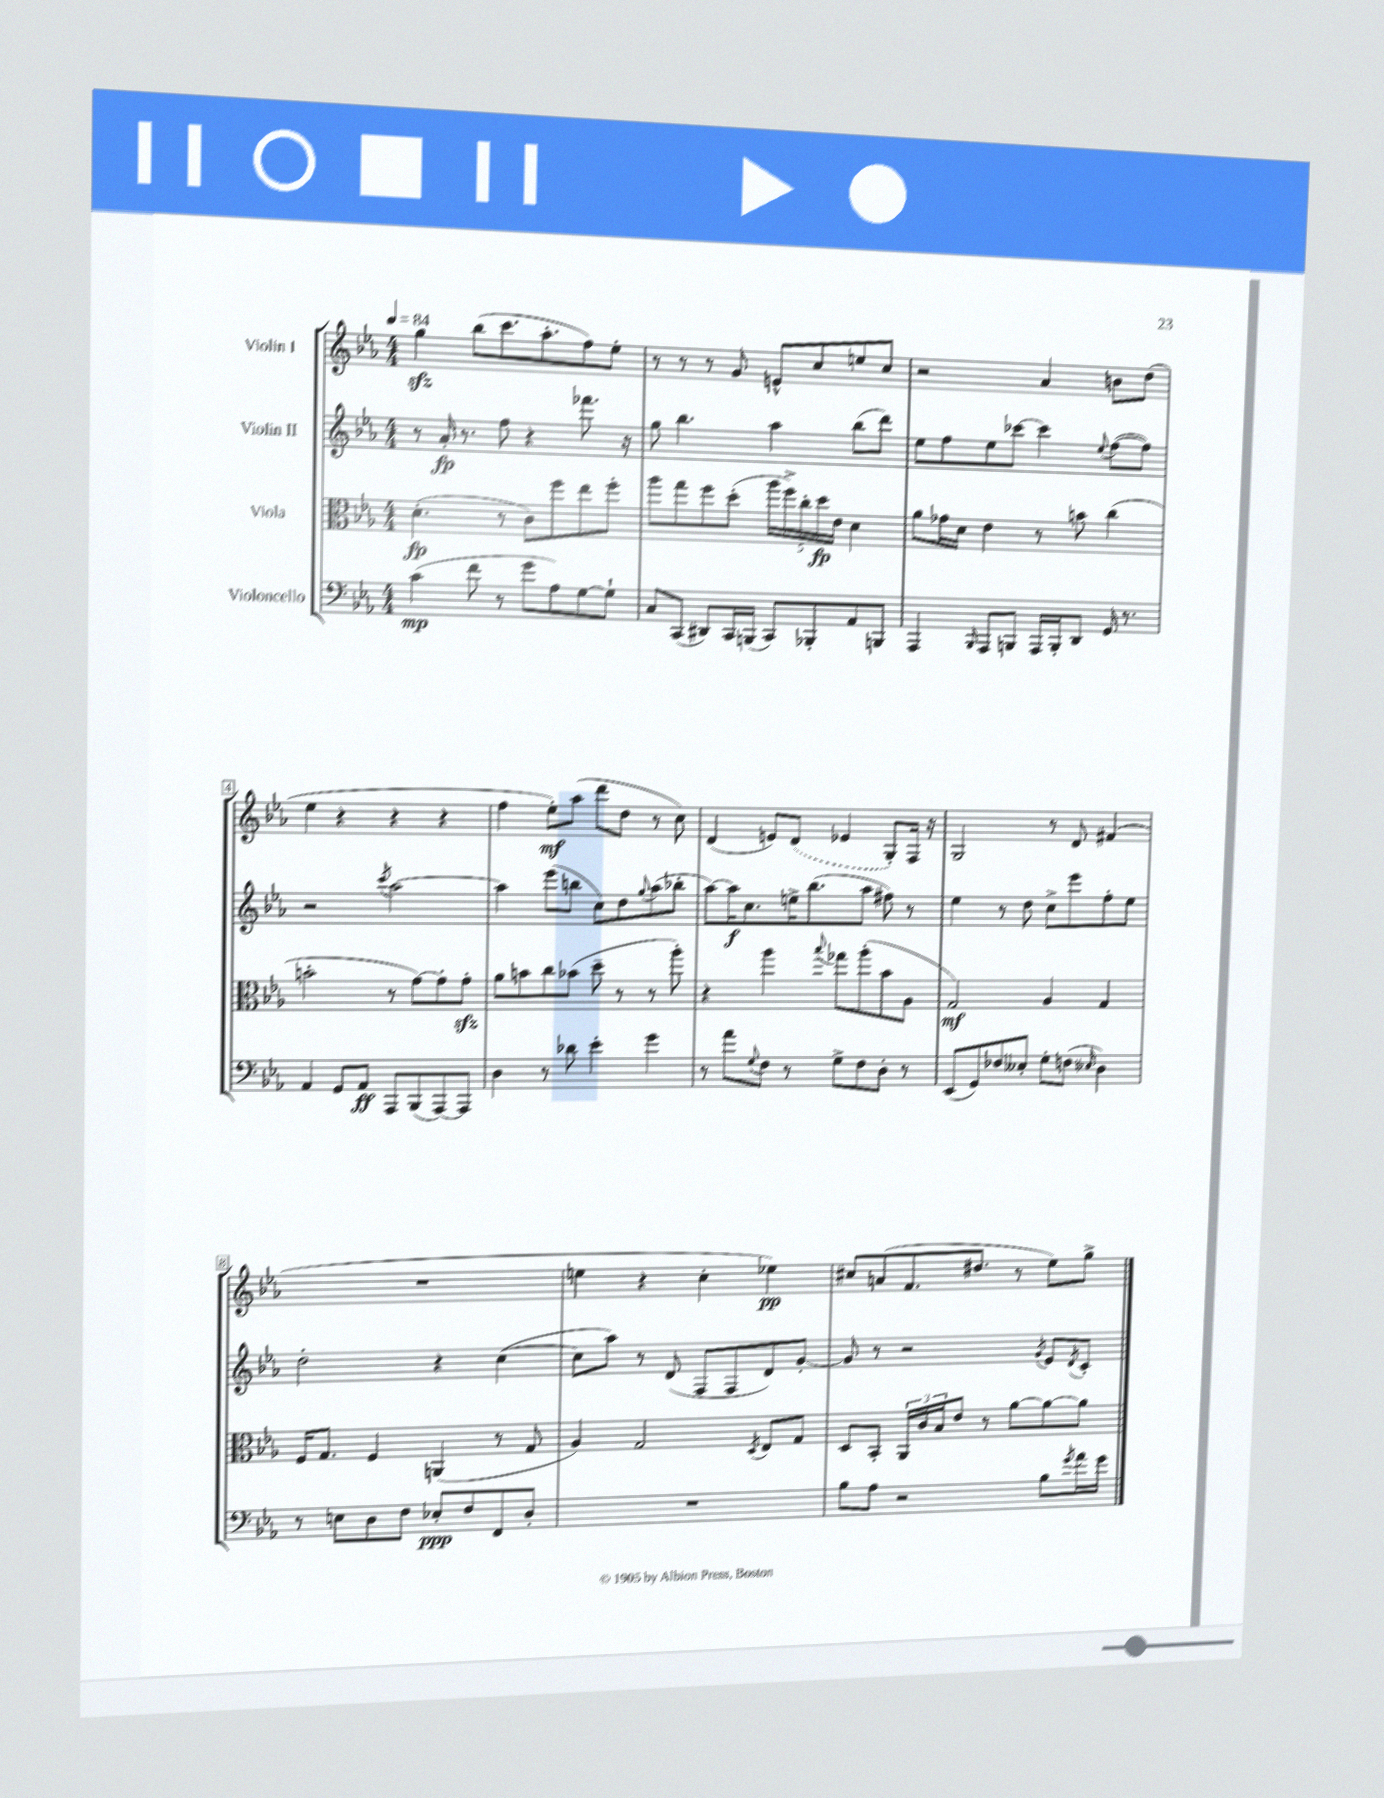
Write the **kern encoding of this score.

**kern	**kern	**kern	**kern
*staff4	*staff3	*staff2	*staff1
*clefF4	*clefC3	*clefG2	*clefG2
*k[b-e-a-]	*k[b-e-a-]	*k[b-e-a-]	*k[b-e-a-]
*M4/4	*M4/4	*M4/4	*M4/4
*MM84	*MM84	*MM84	*MM84
(4c\	(4.d'\	8r	4gg\
.	.	16a-'/	.
.	.	8.r	.
8f\	.	.	(8bb-\L
8r	8r	8ff\	8.ccc\
8g\L	8c\L)	4r	.
.	.	.	8.aa-'\
8A-\)	8ff\	.	.
[8G\	8ee-\	8.fff-\	8ff\)
8G`\]J	8ff'\J	.	8ee-'\J
.	.	16r	.
=	=	=	=
8C/L	8aa-\L	8gg\	8r
(8CC/J	8gg\	4.bb-\	8r
8DD#/L)	8ff\	.	8r
16CC/L	(8dd'\J	.	8g/
(16BBB/JJ	.	.	.
8CC/L)	20aa-\LL	4aa-\	8e^^/L
.	20ff^\)	.	.
.	20cc'\	.	.
8BBB-'/	.	.	8cc/
.	20dd\	.	.
.	20e-\JJ	.	.
8AA-/	4d\	(8bb-\L	8ee/
8BBB/J	.	8ddd\J)	8cc/J
=	=	=	=
4AAA-/	8a-\L	8ee-\L	2r
.	16g-\L	8ff\	.
.	16d\JJ	.	.
16qqBBB-/	.	.	.
8AAA-/L	4e-\	8ee-\	.
8BBB/J	.	[8ccc-\J	.
16AAA-/LL	8r	4ccc-\]	4a-/
16BBB'/J	.	.	.
8DD/J	8b\	.	.
.	.	8qqee-/	.
16GG/	(4cc\	([8ff\L	8b\L
8.r	.	.	.
.	.	8ff\]J)	(8dd\J
=	=	=	=
4AA-/	2b'\	2r	4ee-\
8GG/L	.	.	4r
8AA-/J	.	.	.
.	.	8qccc/	.
8AAA-/L	8r	[2aa-\	4r
(8BBB-/	[8g\L)	.	.
[8AAA-/)	8g'\]	.	4r
8AAA-/]J	8g'\J	.	.
=	=	=	=
4D\	8a-\L	4aa-\]	4ff\
.	8b\	.	.
8r	8cc\	(8eee-\L	8ee-'\L)
8d-\	(8b-\J	8bb\J	(8aa-\J
4e-'\	8dd~\	8cc\L)	8ddd\L
.	8r	8dd\	8dd\J
.	.	8qqgg/	.
4g\	8r	(8aa-\	8r
.	8aa-'\)	8bb-'\J	8cc\)
=	=	=	=
8r	4r	[8aa-\L)	(4d/
8a-\L	.	16aa-\]K	.
.	.	8.cc\	.
8qqG/	.	.	.
8F\J	4aa-\	.	8e/L)
8r	.	16ee^\K	(8d/J
.	.	(8.bb-\	.
.	8qqbb-/	.	.
8G^\L	8gg-\L	.	4e-/
8F\	(8aa-'\	8aa-\J	.
8D'\J	8b-\	8ff#\)	8G'/L)
8r	8A-\J	8r	16F/Jk
.	.	.	16r
=	=	=	=
(8EE-/L	2G/)	4ee-\	2G/
8GG/)	.	.	.
8F-/	.	8r	.
8E--'/J	.	8dd\	.
8G'\L	4A-/	8cc^\L	8r
(8F\J	.	8eee-\	8d/
16qqE-/	.	.	.
4D\)	4G/	8ff'\	(4f#/
.	.	8ee-\J	.
=	=	=	=
8r	16F/LK	2dd'\	1r
.	8.G/J	.	.
8E\L	.	.	.
8D\	4F/	.	.
8F\J	.	.	.
8E-'/L	(4AA/	4r	.
8F/	.	.	.
8FF/	8r	([4cc\	.
8D'/J	8G/	.	.
=	=	=	=
1r	4A-/)	8cc\]L	4ee\
.	.	8aa-\J)	.
.	2G/	8r	4r
.	.	(8d/	.
.	.	8F/L	4cc'\
.	.	8F/	.
.	8qD/	.	.
.	8E-/L	8d/)	4ee-\)
.	8G/J	[8g'/J	.
=	=	=	=
8B-\L	8D/L	8g/]	8cc#/L
8A-\J	8BB-'/J	8r	(8a/
2r	24AA-/LL	2r	8.f/
.	24c/	.	.
.	24B-/J	.	.
.	8e-/J	.	.
.	.	.	8.dd#/J
.	8r	.	.
.	[8a-\L	.	8r
.	.	8qg/	.
8B-\L	8a-\_	8e-/L	8ee-\L)
8qg/	.	8qd/	.
16a-\L	8a-\]J	8c'/J	8gg^\J
16g\JJ	.	.	.
==	==	==	==
*-	*-	*-	*-
